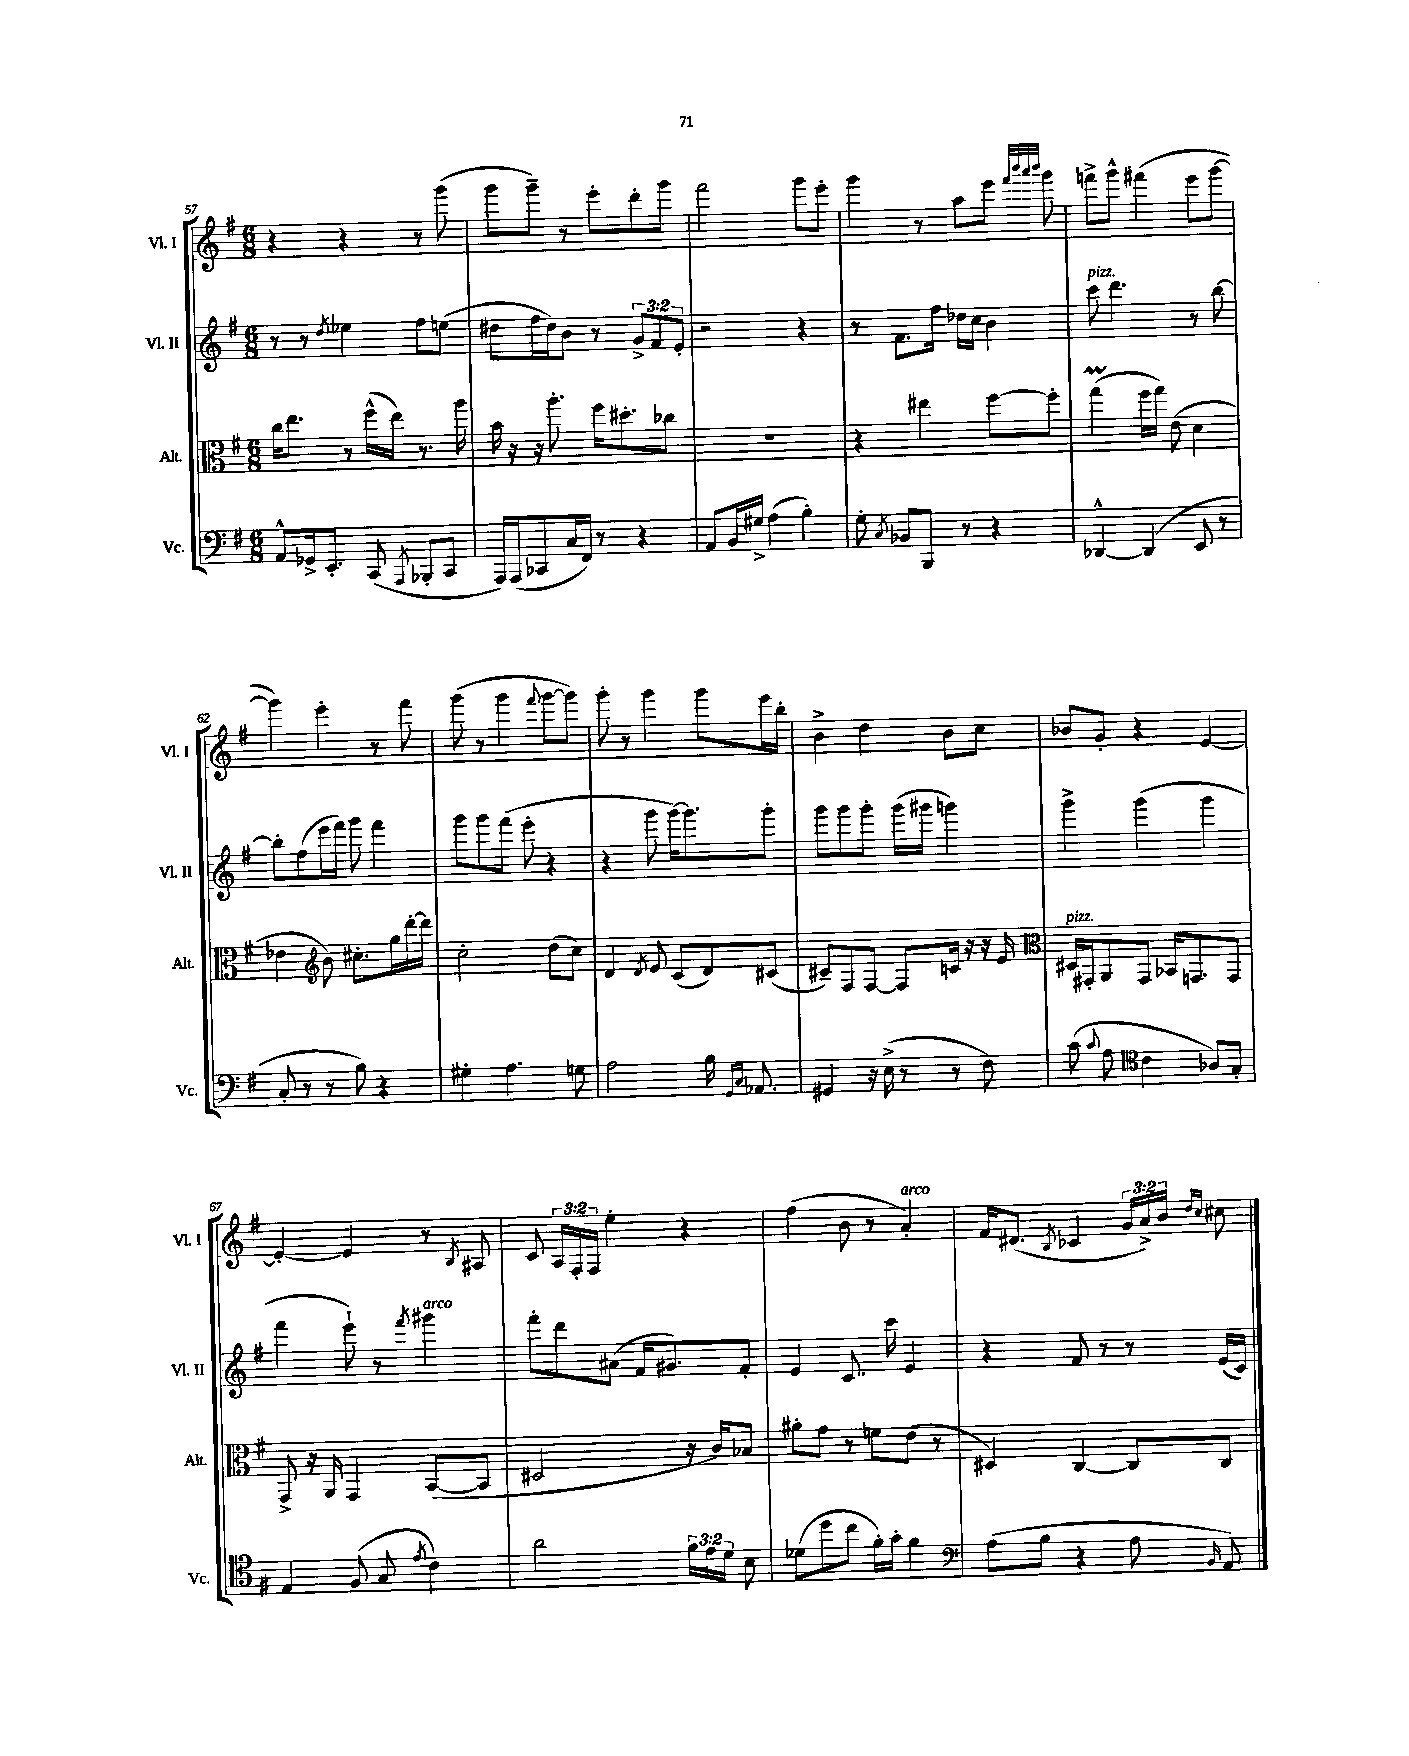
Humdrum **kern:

**kern	**kern	**kern	**kern
*part4	*part3	*part2	*part1
*staff4	*staff3	*staff2	*staff1
*I"Vc.	*I"Alt.	*I"Vl. II	*I"Vl. I
*I'Vc.	*I'Alt.	*I'Vl. II	*I'Vl. I
*clefF4	*clefC3	*clefG2	*clefG2
*k[f#]	*k[f#]	*k[f#]	*k[f#]
*M6/8	*M6/8	*M6/8	*M6/8
=57	=57	=57	=57
8AA^^/L	16cc\KL	8r	4r
.	8.ee\J	.	.
16GG-X^/k	.	8r	.
8.EE'/J	.	.	.
.	.	8qdd/	.
.	8r	4ee-X\	4r
(8CC/	(16ff#^^\LL	.	.
.	16ee\JJ)	.	.
8qAAA/	.	.	.
8BBB-X'/L	8.r	8ff#\L	8r
8CC/J	.	(8een\J	(8ggg\
.	16aa\	.	.
=58	=58	=58	=58
16AAA/LL)	16b\	8dd#X\L	8ggg\L
(16AAA/J	16r	.	.
8CC-X/	16r	16ff#\L	8ggg~\J)
.	8.aa'\	16dd#\J)	.
16C/L	.	8b\J	8r
16FF#/JJ)	.	.	.
8r	16ff#\KL	8r	8eee'\L
.	8.dd#X'\	.	.
4r	.	12g^/L	8ddd'\
.	.	12f#/	.
.	8cc-X\J	.	8ggg\J
.	.	12e'/J	.
=59	=59	=59	=59
8AA/L	2.r	2r	2fff#\
16BB/L	.	.	.
16G#X^/JJ	.	.	.
(4A\	.	.	.
4B'\)	.	4r	8ggg\L
.	.	.	8eee'\J
=60	=60	=60	=60
8G'\	4r	8r	4ggg\
8qC/	.	.	.
8BB-X/L	.	8.f#\L	.
8BBB/J	4ee#X\	.	8r
.	.	16ff#\Jk	.
8r	.	16dd-X\LL	8aa\L
.	.	16cc\JJ	.
4r	[8ff#\L	4b\	8eee\J
.	.	.	32qqfff#/LLL
.	.	.	32qqbbb/
.	.	.	32qqaaa/
.	.	.	32qqbbb/JJJ
.	8ff#'\J]	.	8ggg\
=61	=61	=61	=61
!	!	!LO:TX:a:i:t=pizz.	!
[4DD-X^^/	(4ggM\	8ccc\	8fffn^\L
.	.	4.ddd\	8ggg^^\J
(4DD-/]	16ff#\LL	.	(4fff#X\
.	16gg\JJ)	.	.
.	(8e\	.	.
8EE/	4d\	8r	8eee\L
8r	.	[8bb\	[8ggg\J
!!LO:LB:g=z
=62	=62	=62	=62
8C'/	4e-X\	8bb'\L]	4ggg\])
8r	.	(8ff#\	.
*	*clefG2	*	*
8r	8b\)	16eee\L	4eee'\
.	.	16fff#\JJ)	.
8B\)	8.cc#X'\L	8ggg\	.
4r	.	4fff#\	8r
.	16gg\L	.	.
.	[16ddd'\	.	8fff#\
.	16ddd\JJ]	.	.
=63	=63	=63	=63
4G#X'\	2cc'\	8ggg\L	(8ggg\
.	.	8ggg\	8r
4.A\	.	(8fff#\J	4ggg\
.	.	8eee'\	.
.	.	.	8qqfff#/
.	(8dd\L	4r	[8ggg\L
8Gn\	8cc\J)	.	8ggg\J])
=64	=64	=64	=64
2A\	4d/	4r	8ggg'\
.	.	.	8r
.	8qd/	.	.
.	8e/	8ggg\	4ggg\
.	(8c/L	[16ggg\KL)	.
.	.	8.ggg\]	.
16B\	8d/)	.	8ggg\L
16qqGG/LL	.	.	.
16qqC/JJ	.	.	.
8.AA-X/	.	.	.
.	(8c#X/J	8ggg'\J	16eee\L
.	.	.	16bb'\JJ
=65	=65	=65	=65
4GG#X/	8c#X~/L)	8ggg\L	4b^\
.	8F#/	8ggg\	.
16r	[8F#/J	8ggg'\J	4dd\
(16E^\	.	.	.
8r	8F#/L]	(16ggg\LL	.
.	.	16ggg#X\JJ	.
8r	16cn/Jk	4gggn\)	8b\L
.	16r	.	.
8F#\)	16r	.	8cc\J
.	16e/	.	.
=66	=66	=66	=66
*	*clefC3	*	*
!	!LO:TX:a:i:t=pizz.	!	!
(8c\	16D#X/LL	4ggg^\	8b-X/L
.	16GG#X'/J	.	.
8qqc/	.	.	.
8A\	8AA/	.	8g'/J
*clefC4	*	*	*
4c\	8GG#/J	(4ggg\	4r
.	16BB-X/KL	.	.
.	8.GGn/	.	.
8A-X/L)	.	4ggg\	[4e/
8G'/J	8GG/J	.	.
!!LO:LB:g=z
=67	=67	=67	=67
4E/	8GG^/	4fff#\	4e'/_
.	16r	.	.
.	16AA/	.	.
(8F#/	4GG/	8eee`\)	4e/]
8G/	.	8r	.
8qe/	.	8qfff#/	.
!	!	!LO:TX:a:i:t=arco	!
4c\)	([8BB/L	4ggg#X\	8r
.	.	.	8qB/
.	8BB/J]	.	8A#X/
=68	=68	=68	=68
2a\	2D#X/	8fff#'\L	8c/
.	.	8ddd\	24A/LL
.	.	.	24F#'/
.	.	.	24F#/JJ
.	.	(8a#X\J	4ee'\
.	.	16f#/KL	.
.	.	8.g#X/)	.
24f#\LL	16r	.	4r
24e\	.	.	.
.	16c/KL)	.	.
24d\JJ	.	.	.
8B\	8B-X/J	8f#'/J	.
=69	=69	=69	=69
(8d-X\L	8a#X'\L	4e/	(4ff#\
8dd\	8g\J	.	.
8cc\J	8r	8.c/	8b\
16f#'\LL)	8fn\L	.	8r
16g'\JJ	.	16ccc\	.
!	!	!	!LO:TX:a:i:t=arco
4f#\	(8e\J	4e/	4a'/)
.	8r	.	.
=70	=70	=70	=70
*clefF4	*	*	*
(8A\L	4D#X/)	4r	16f#/KL
.	.	.	(8.d#X/J
8B\J	.	.	.
.	.	.	8qB/
4r	[4C/	8f#/	4c-X/
.	.	8r	.
8A\	8C/L]	8r	24g/LL
.	.	.	24a^/)
.	.	.	24b/JJ
.	.	.	16qqdd/LL
16qqBB/	.	.	16qqcc/JJ
8AA/)	8C/J	(16e/LL	8cc#X\
.	.	16c/JJ)	.
==	==	==	==
*-	*-	*-	*-
